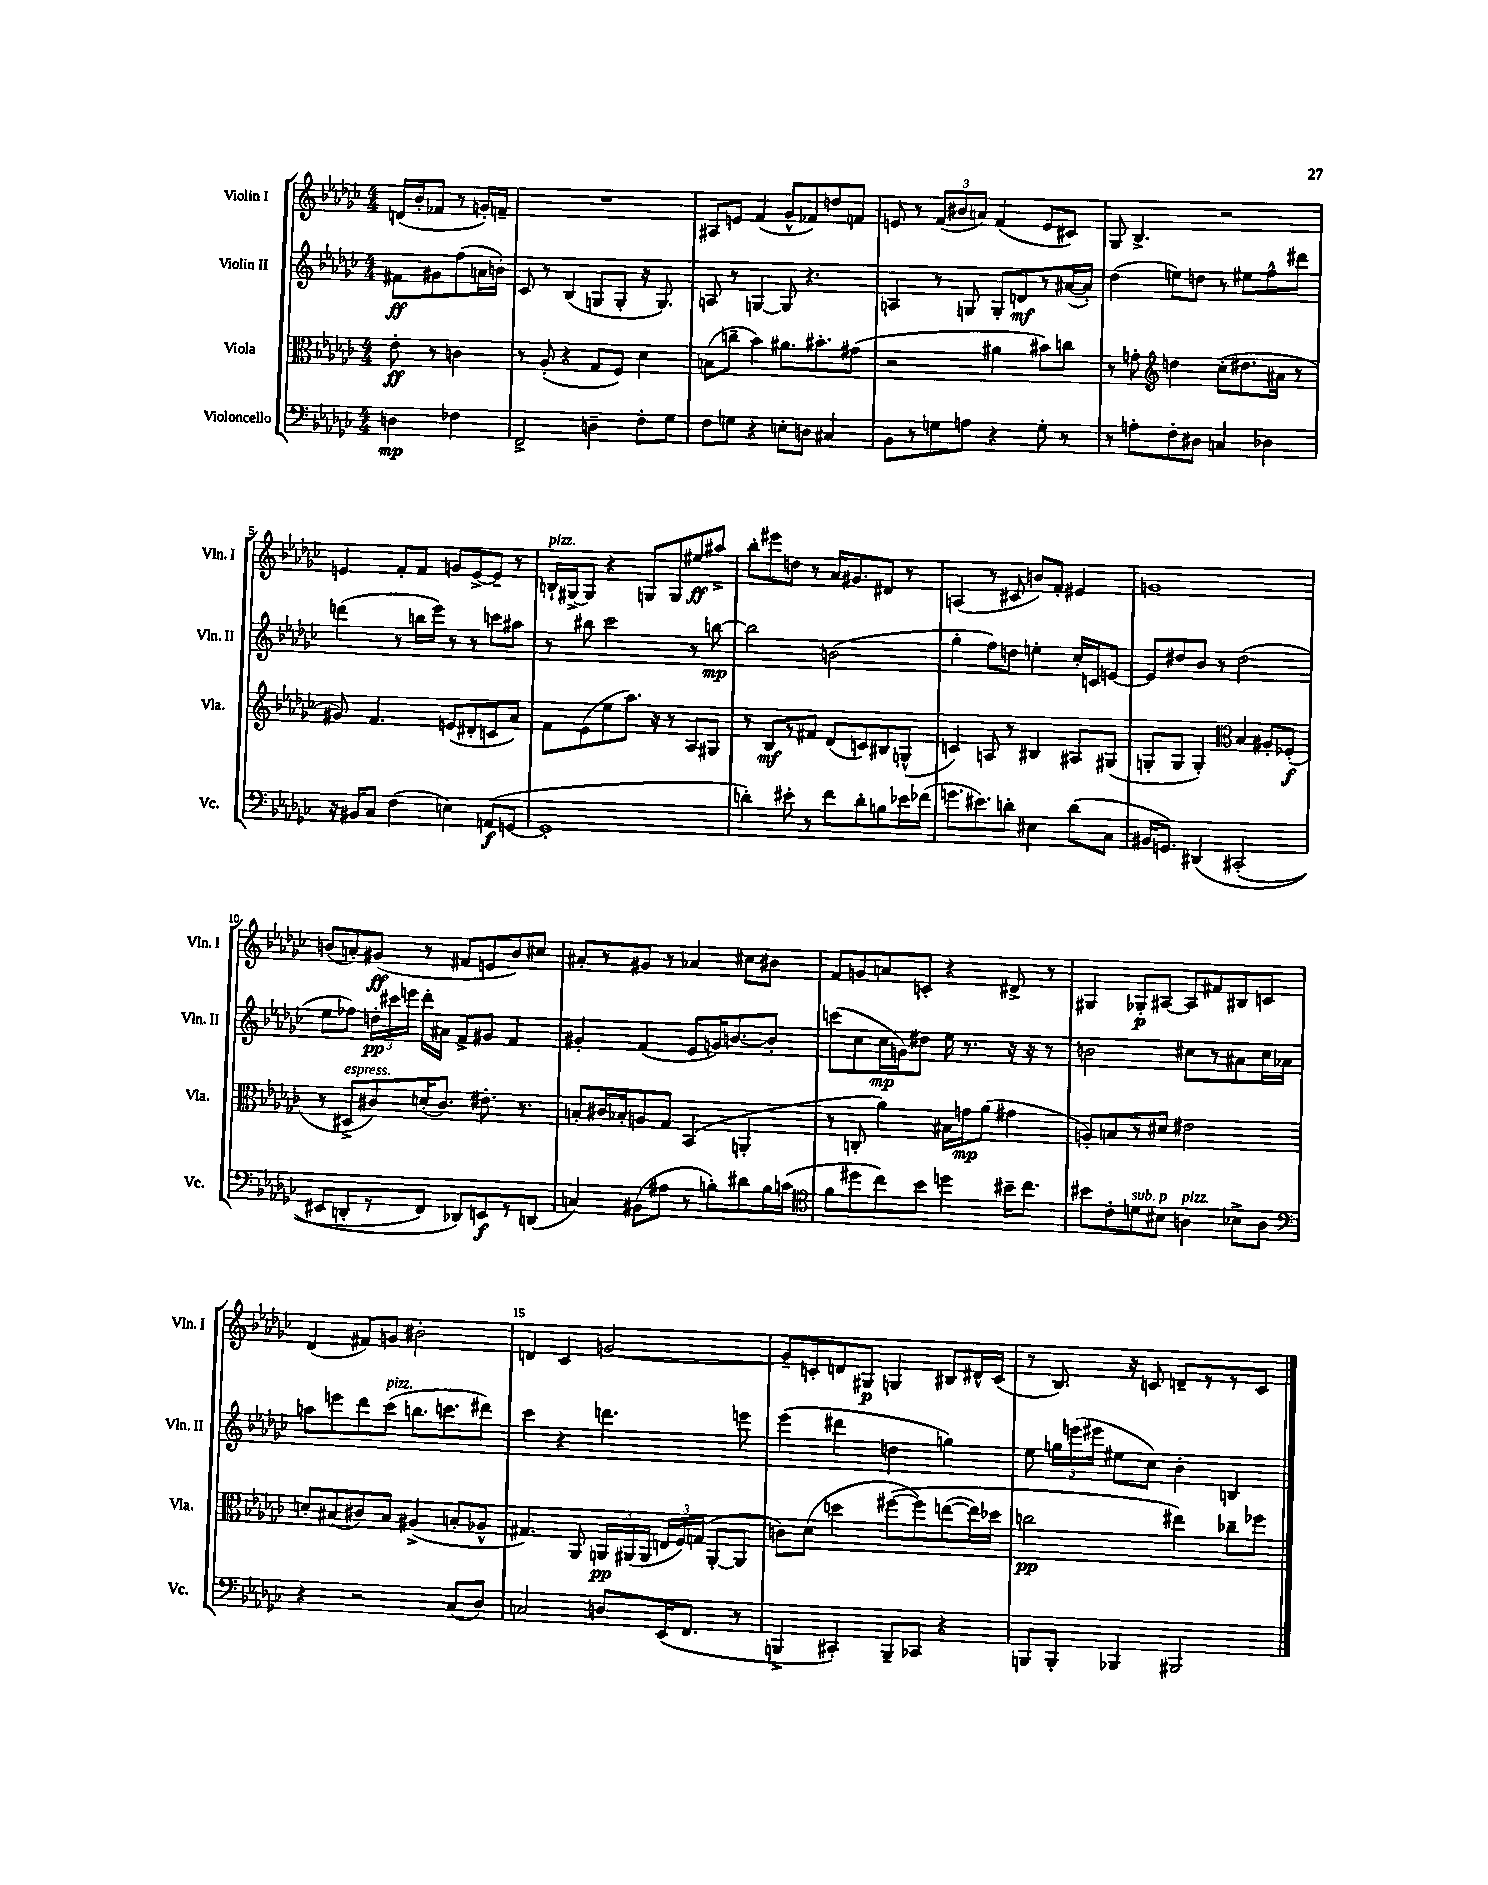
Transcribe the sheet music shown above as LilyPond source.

<<
\new StaffGroup <<
\new Staff = "s0" \with { instrumentName = "Violin I" shortInstrumentName = "Vln. I" } {
    \clef treble \key ges \major \numericTimeSignature \time 4/4 \partial 2
    \autoBeamOff d'16[( bes'16-. fes'8] r8 g'16[-.) f'16]-- |
    R1 |
    ais8[ e'8] f'4( ges'8[-^ fes'8) d''8 f'8] |
    e'8 r8 \tuplet 3/2 { f'8[( bis'8 a'8]) } f'4( e'8[ cis'8]) |
    ges8 bes4.-> r2 |
    e'4 f'8[-. f'8] g'8[ e'8~-> e'8]-- r8 |
    b16[-!^\markup { \italic "pizz." } gis16~-> gis8] r4 g8[ g8 eis''8\ff ais''8]-> |
    bes''8[-. eis'''8 d''8] r8 aes'16[ gis'8. dis'8] r8 |
    a4( r8 cis'8 b'8[) f'8]-. eis'4 |
    g'1 |
    b'8[( a'8-.) gis'8]\ff( r8 fis'8[ e'8 b'8) cis''8] |
    ais'8[-. r8 gis'8] r8 aes'4 cis''8[ bis'8] |
    f'8[ g'8 a'8 c'8]-. r4 dis'8-> r8 |
    gis4 ges8[-.\p ais8]~ ais8[ fis'8 bis8 c'8] |
    des'4( fis'8[) g'8] bis'2-. |
    d'4 ces'4 g'2~ |
    g'8[-- c'8-. d'8 gis8]\p g4 bis8[ dis'16-^ c'16]( |
    r8 bes8.) r16 c'8 d'8[-- r8 r8 c'8] \bar "|." |
}
\new Staff = "s1" \with { instrumentName = "Violin II" shortInstrumentName = "Vln. II" } {
    \clef treble \key ges \major \numericTimeSignature \time 4/4 \partial 2
    \autoBeamOff fis'8[\ff gis'8 f''8( a'16 b'16]-.) |
    ces'8 r8 bes4( g8[ g8]-. r16 g8.) |
    a8 r8 g4~ g8 r4. |
    a4 r8 g8 g8[-. d'8\mf r8 ais'16~( ais'16]-.) |
    des''4( e''8[) d''8] r8 eis''8[ f''8-^ dis'''8] |
    d'''4( r8 b''16[ ees'''16]) r8 r8 c'''8[ ais''8] |
    r8 bis''8 ces'''2 r8 b''8~\mp |
    b''2 b'2( |
    ges''4-. f''8[) d''8] e''4-. ces''16[-. c'16 e'8]~ |
    e'8[ dis''8 bes'8] r8 dis''2( |
    ees''8[ fes''8]) \tuplet 3/2 { d''16[-.\pp cis'''16 e'''16] } des'''16[-. ais'16] f'8[-> gis'8] f'4 |
    gis'4-. f'4( ees'8[ g'16) b'8.~ b'8]-. |
    c'''8[( ces''8 ces''16\mp g'16) dis''8] ees''16 r8. r16 r16 r8 |
    b'2 cis''8[ r8 ais'8 cis''16 aes'16] |
    a''8[ e'''8 des'''8 ces'''8]^\markup { \italic "pizz." }( b''8.[ c'''8. dis'''8]) |
    ces'''4 r4 d'''4. e'''8 |
    ees'''4( dis'''4 d''4 g''4) |
    ees''8 \tuplet 3/2 { g''16[ e'''16( eis'''16] } eis''8[ ces''8]) bes'4-. b4 \bar "|." |
}
\new Staff = "s2" \with { instrumentName = "Viola" shortInstrumentName = "Vla." } {
    \clef alto \key ges \major \numericTimeSignature \time 4/4 \partial 2
    \autoBeamOff ees'8-.\ff r8 c'4 |
    r8 aes8-.( r4 ges8[ f8]) des'4 |
    b8[( c''8]-- bes'4) ais'8.[ bis'8.-. gis'8]( |
    r2 ais'4 bis'8[) c''8] |
    r8 g'8-. \clef treble d''4 ces''8[-.( dis''8. ais'16] r8 |
    gis'8) f'4. e'8[( dis'8-. c'8 aes'8]) |
    f'8[ ees'8( ees''8 aes''8.]) r16 r8 aes8[ gis8] |
    r8 bes8[\mf r8 fis'8] des'8[( c'8) bis8 g8]-^( |
    c'4) a8 r8 bis4 ais8[ gis8]( |
    g8[-. g8] g4-.) \clef alto bes4 ais8[-. fes8]-.\f( |
    r8 dis8[->^\markup { \italic "espress." } cis'8) d'16-.( cis'8.]) eis'8.-. r8. |
    b8[-. cis'16 bes16-. a8 ges8] bes,4( a,4-. |
    r8 c8-. aes'4) bis16[ g'16\mp aes'8]( gis'4 |
    a8[-.) b8 r8 dis'8] eis'2 |
    d'8[-. bis8( cis'8) bis8] ais4->( b8[-. aes8]-^ |
    gis4.) aes,8 \tuplet 3/2 { a,16[\pp ais,16( ais,16] } \tuplet 3/2 { e16[ f16) g16]( } ais,8[~-. ais,8] |
    c'8[) des'8]( d''4 fis''8[~\( fis''8) e''8~( e''16) des''16] |
    c''2\pp eis''4\) ces''8[-- fes''8] \bar "|." |
}
\new Staff = "s3" \with { instrumentName = "Violoncello" shortInstrumentName = "Vc." } {
    \clef bass \key ges \major \numericTimeSignature \time 4/4 \partial 2
    \autoBeamOff d4\mp fes4 |
    f,2-> d4-- f8[-. ges8] |
    f8[ g8] r4 e8[-. d8] cis4 |
    bes,8[ r8 g8 a8] r4 g8-. r8 |
    r8 a8[-. f8-. dis8] c4 des4 |
    r16 bis,16[ ces8] f4( e4) a,8[\f( g,8]~ |
    g,1-. |
    d'4-.) eis'8-. r8 f'8[ d'8-. b8 ees'16 fes'16]( |
    g'8.[ eis'8.) d'8]-. eis4 d'8[( ces8] |
    bis,16[ g,8.]) dis,4\( cis,2-.( |
    eis,8[ d,8-. r8 f,8]) des,8[\) e,8\f r8 d,8]( |
    c4) bis,8[( ais8] r8 b8[-.) dis'8 b16 c'16]( |
    \clef tenor f'8[ dis''8 ces''8) bes'8] d''4 bis'16[-- ces''8.] |
    bis'8[ ces'8-. d'8^\markup { \italic "sub. p" } bis8] a4^\markup { \italic "pizz." } bes8[-> a8] |
    \clef bass r4 r2 ces8[( des8]) |
    c2 d8[ ees,16( f,8.] r8 |
    b,,4-> cis,4-.) b,,8[-- ces,8] r4 |
    b,,8[ b,,8]-. bes,,4 bis,,2 \bar "|." |
}
>>
>>
\layout { \context { \Score \override BarNumber.break-visibility = ##(#f #t #t) barNumberVisibility = #(every-nth-bar-number-visible 5) } }
